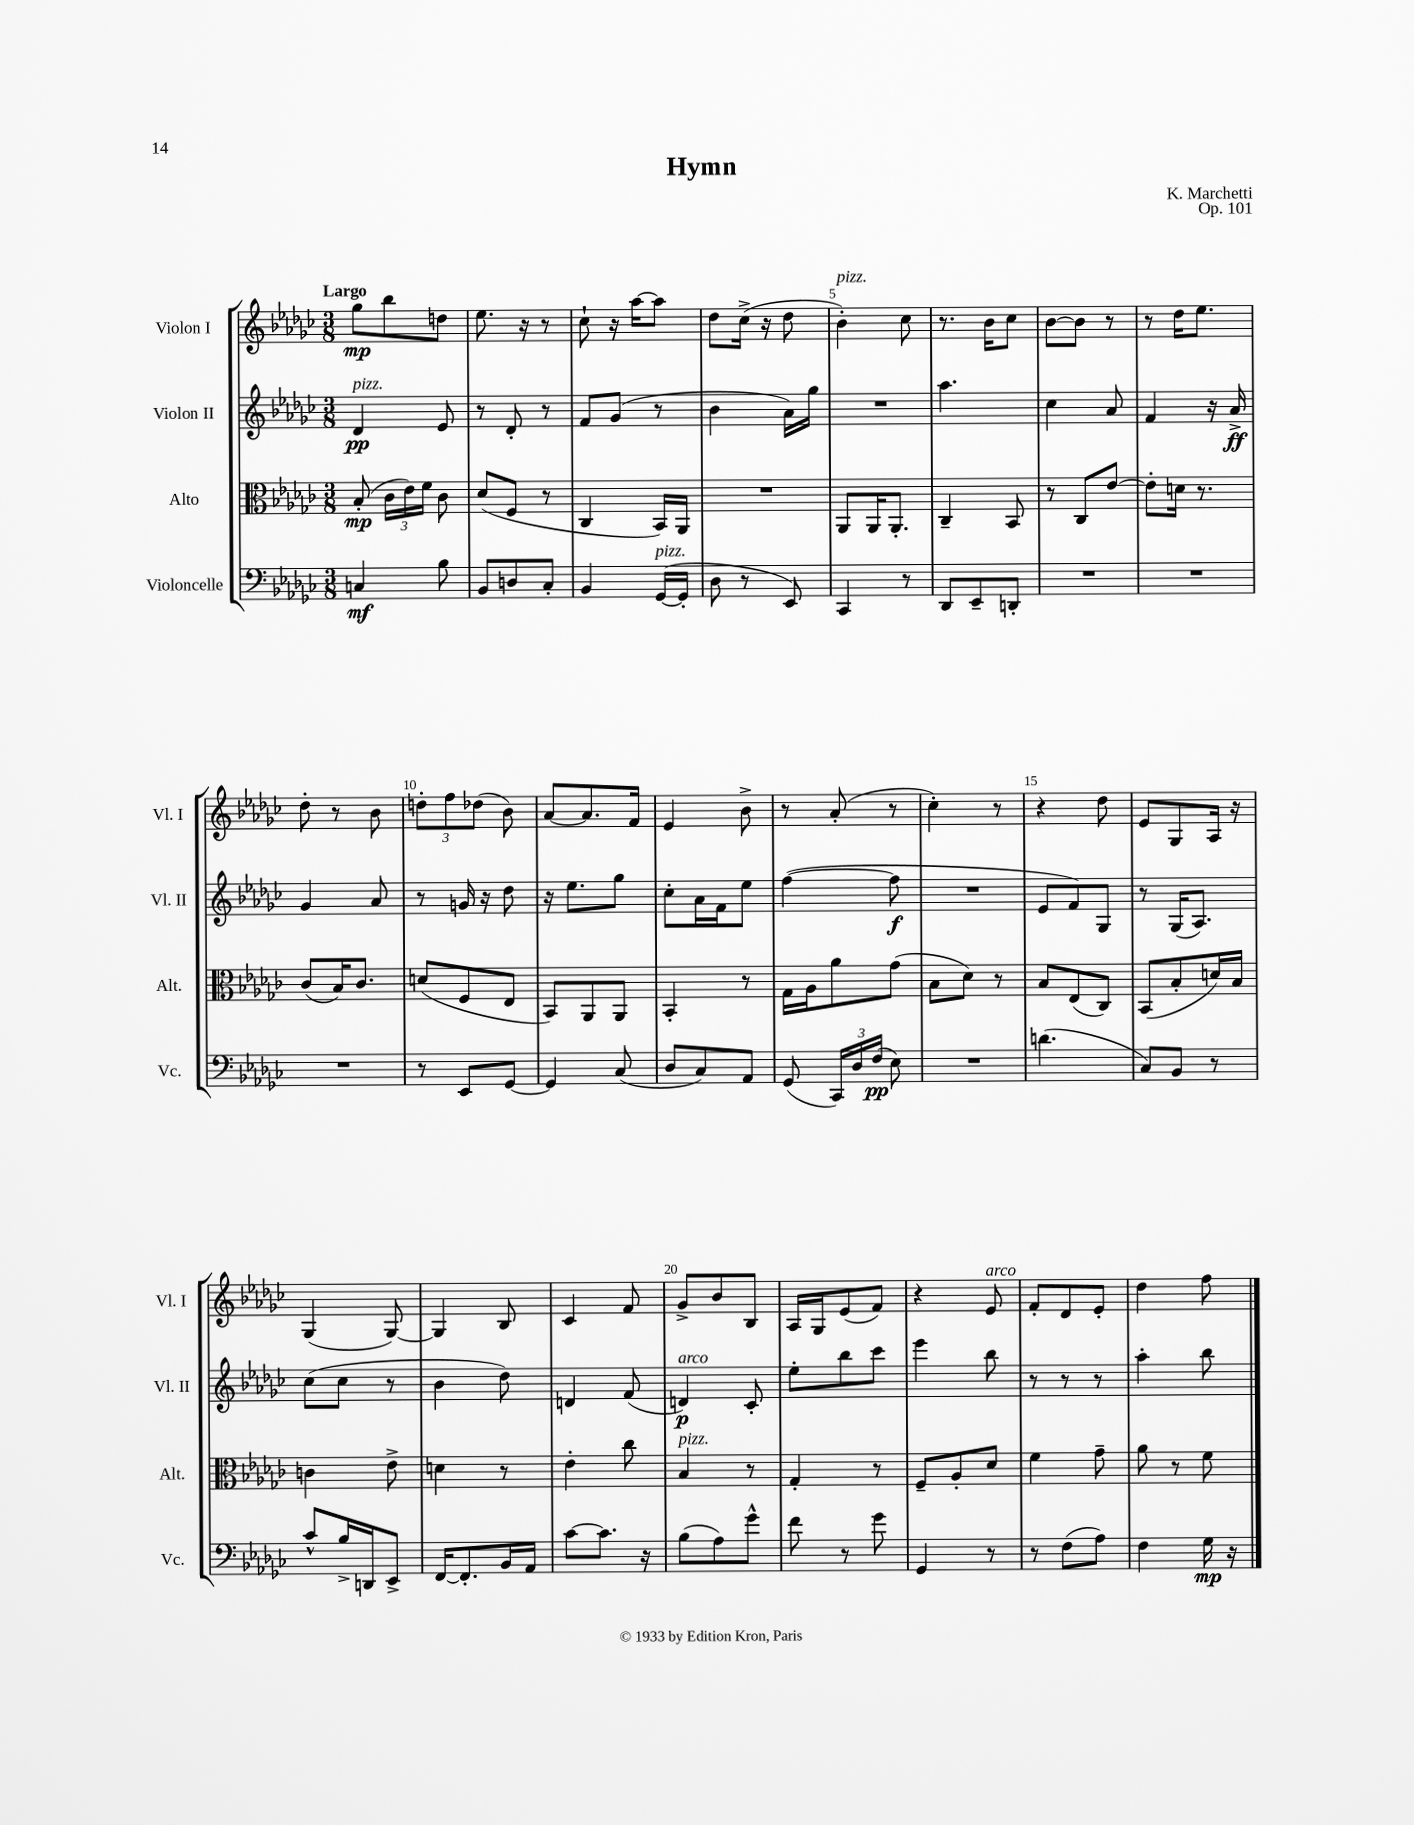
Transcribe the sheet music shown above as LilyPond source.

\header { title = "Hymn" composer = "K. Marchetti" opus = "Op. 101" }
<<
\new StaffGroup <<
\new Staff = "s0" \with { instrumentName = "Violon I" shortInstrumentName = "Vl. I" } {
    \clef treble \key ges \major \numericTimeSignature \time 3/8 \tempo "Largo"
    \autoBeamOff ges''8[\mp bes''8 d''8] |
    ees''8. r16 r8 |
    ces''8-! r16 aes''16[~ aes''8] |
    des''8[ ces''16]->( r16 des''8 |
    bes'4-.^\markup { \italic "pizz." }) ces''8 |
    r8. bes'16[ ces''8] |
    bes'8[~ bes'8] r8 |
    r8 des''16[ ees''8.] |
    des''8-. r8 bes'8 |
    \tuplet 3/2 { d''8[-. f''8 des''8]( } bes'8) |
    aes'8[~ aes'8. f'16] |
    ees'4 bes'8-> |
    r8 aes'8-.( r8 |
    ces''4-.) r8 |
    r4 des''8 |
    ees'8[ ges8 aes16] r16 |
    ges4( ges8~) |
    ges4 bes8 |
    ces'4 f'8 |
    ges'8[-> bes'8 bes8] |
    aes16[ ges16 ees'8( f'8]) |
    r4 ees'8^\markup { \italic "arco" } |
    f'8[-. des'8 ees'8]-. |
    des''4 f''8 \bar "|." |
}
\new Staff = "s1" \with { instrumentName = "Violon II" shortInstrumentName = "Vl. II" } {
    \clef treble \key ges \major \numericTimeSignature \time 3/8
    \autoBeamOff des'4\pp^\markup { \italic "pizz." } ees'8 |
    r8 des'8-. r8 |
    f'8[ ges'8]( r8 |
    bes'4 aes'16[) ges''16] |
    R4. |
    aes''4. |
    ces''4 aes'8 |
    f'4 r16 aes'16->\ff |
    ges'4 aes'8 |
    r8 g'16 r16 des''8 |
    r16 ees''8.[ ges''8] |
    ces''8[-. aes'16 f'16 ees''8] |
    f''4~( f''8\f |
    R4. |
    ees'8[ f'8) ges8] |
    r8 ges16[( aes8.]) |
    ces''8[( ces''8] r8 |
    bes'4 des''8) |
    d'4 f'8( |
    d'4\p^\markup { \italic "arco" }) ces'8-. |
    ees''8[-. bes''8 ces'''8] |
    ees'''4 bes''8 |
    r8 r8 r8 |
    aes''4-. bes''8 \bar "|." |
}
\new Staff = "s2" \with { instrumentName = "Alto" shortInstrumentName = "Alt." } {
    \clef alto \key ges \major \numericTimeSignature \time 3/8
    \autoBeamOff bes8-.\mp( \tuplet 3/2 { ces'16[ ees'16) f'16] } ces'8 |
    des'8[( f8] r8 |
    ces4 bes,16[) aes,16] |
    R4. |
    aes,8[ aes,16 aes,8.]-. |
    ces4-- bes,8 |
    r8 ces8[ ees'8]~ |
    ees'8[-. d'16] r8. |
    ces'8[( bes16) ces'8.] |
    d'8[( f8 ees8] |
    bes,8[) aes,8 aes,8] |
    bes,4-. r8 |
    ges16[ aes16 aes'8 ges'8]( |
    bes8[ des'8]) r8 |
    bes8[ ees8( ces8]) |
    bes,8[( bes8-. d'16) bes16] |
    c'4 ees'8-> |
    d'4 r8 |
    ees'4-. ces''8 |
    bes4^\markup { \italic "pizz." } r8 |
    ges4-. r8 |
    f8[-- aes8-. des'8] |
    f'4 ges'8-- |
    aes'8 r8 f'8 \bar "|." |
}
\new Staff = "s3" \with { instrumentName = "Violoncelle" shortInstrumentName = "Vc." } {
    \clef bass \key ges \major \numericTimeSignature \time 3/8
    \autoBeamOff c4\mf bes8 |
    bes,8[ d8 ces8]-. |
    bes,4 ges,16[~^\markup { \italic "pizz." }( ges,16]-. |
    des8 r8 ees,8) |
    ces,4 r8 |
    des,8[ ees,8-- d,8]-. |
    R4. |
    R4. |
    R4. |
    r8 ees,8[ ges,8]~ |
    ges,4 ces8( |
    des8[ ces8) aes,8] |
    ges,8( \tuplet 3/2 { ces,16[) des16 f16]\pp( } ees8) |
    R4. |
    d'4.( |
    ces8[) bes,8] r8 |
    ces'8[-^ bes16-> d,16 ees,8]-> |
    f,16[~ f,8.-. bes,16 aes,16] |
    ces'8[~ ces'8.] r16 |
    bes8[( aes8) ges'8]-^ |
    f'8 r8 ges'8 |
    ges,4 r8 |
    r8 f8[( aes8]) |
    f4 ges16\mp r16 \bar "|." |
}
>>
>>
\layout { \context { \Score \override BarNumber.break-visibility = ##(#f #t #t) barNumberVisibility = #(every-nth-bar-number-visible 5) } }
